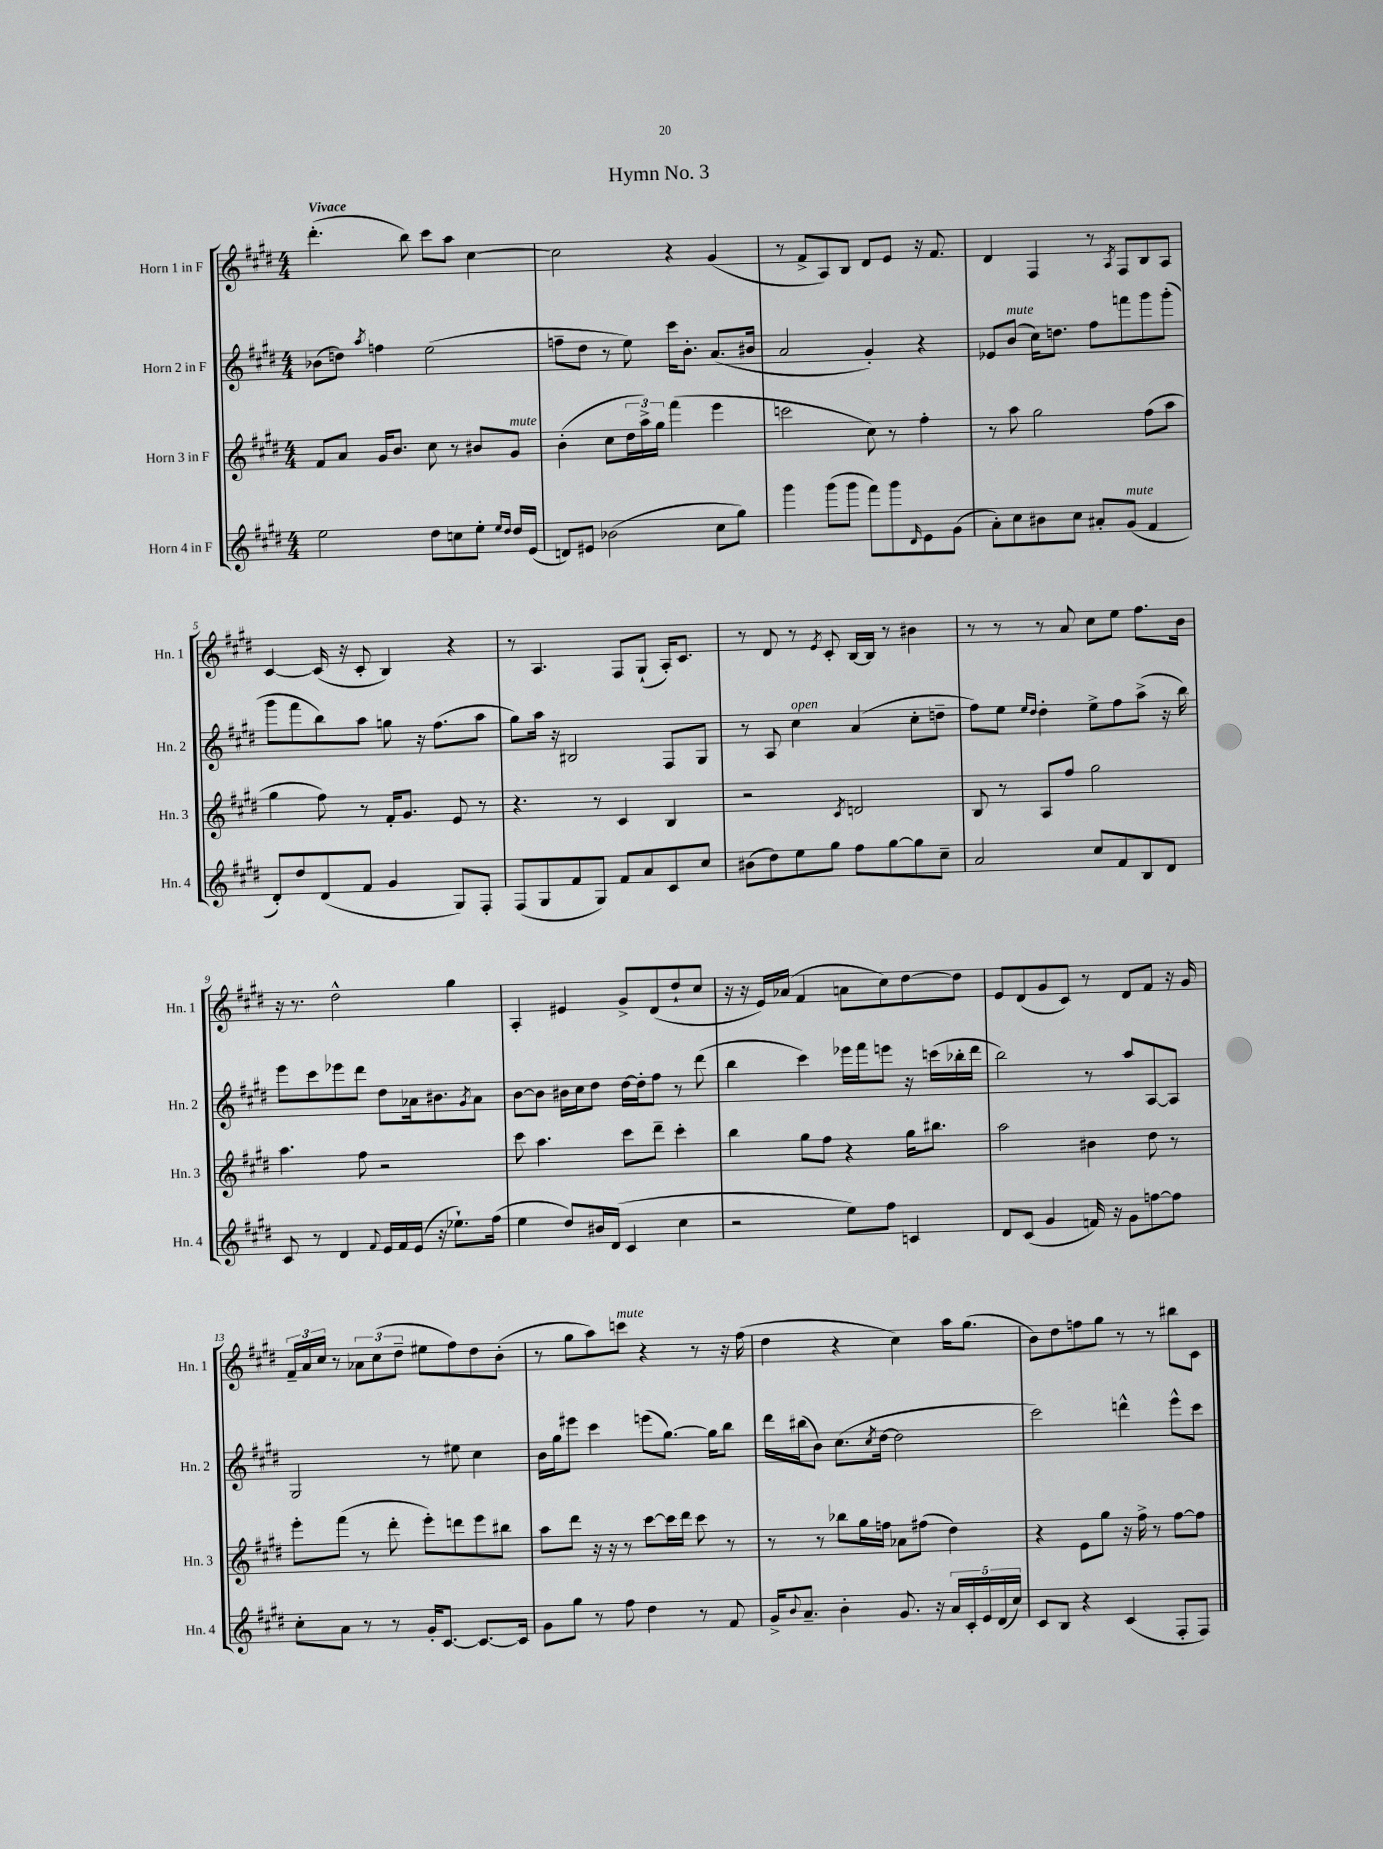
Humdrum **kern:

**kern	**kern	**kern	**kern
*staff4	*staff3	*staff2	*staff1
*clefG2	*clefG2	*clefG2	*clefG2
*k[f#c#g#d#]	*k[f#c#g#d#]	*k[f#c#g#d#]	*k[f#c#g#d#]
*M4/4	*M4/4	*M4/4	*M4/4
2ee	8f#	(8b-	(4.ddd#'
.	8a	8dd)	.
.	.	8qaa	.
.	16g#	4ff	.
.	8.b	.	.
.	.	.	8bb)
8dd#	8cc#	(2ee	8ccc#
8cc	8r	.	8aa
8ee'	8b#	.	[4cc#
16qqee	.	.	.
16qqdd#	.	.	.
16dd#	8g#	.	.
(16e	.	.	.
=	=	=	=
8d)	(4b'	8ff~	2cc#]
8e#	.	8dd#	.
(2b-	8cc#	8r	.
.	24dd#	8ee)	.
.	24aa^)	.	.
.	24gg#	.	.
.	(4fff#	16ccc#	4r
.	.	8.b'	.
8cc#	4eee	(8.a	(4g#
8gg#)	.	.	.
.	.	16b#	.
=	=	=	=
4ggg#	2ccc	2a	8r
.	.	.	8f#^
(8ggg#	.	.	8A)
8ggg#	.	.	8B
8fff#)	8cc#)	4g#')	8d#
8ggg#	8r	.	8e
16qqd#	.	.	.
8e	4ff#'	4r	16r
.	.	.	8.f#
(8g#	.	.	.
=	=	=	=
8a')	8r	8e-	4d#
8cc#	8aa	(8b	.
8b#	2gg#	16cc#)	4F#
.	.	8.dd	.
8cc#	.	.	.
8a#'	.	8ff#	8r
.	.	.	8qA
(8g#	.	8fff	8F#
4f#	(8ff#	8ggg#	8B
.	8aa	(8ggg#'	8A
=	=	=	=
8d#')	4gg#	8ggg#	[4c#
8dd#	.	8fff#	.
(8d#	8ff#)	8bb)	(16c#]
.	.	.	16r
8f#	8r	8aa	8c#'
4g#	16f#'	8gg	4B)
.	8.g#	.	.
.	.	16r	.
.	.	(8.ff#	.
8G#)	8e	.	4r
8F#'	8r	8aa	.
=	=	=	=
(8F#	4.r	8gg#)	8r
8G#	.	16aa	4.A
.	.	16r	.
8f#	.	2B#	.
8G#)	8r	.	.
8f#	4c#	.	8F#
8a	.	.	(8G#`
8c#	4B	8F#	16A')
.	.	.	8.c#
8cc#	.	8G#	.
=	=	=	=
(8b#	2r	8r	8r
8dd#)	.	8A	8d#
8ee	.	4cc#	8r
.	.	.	8qe
8gg#	.	.	8c#'
.	8qc#	.	.
8ff#	2d	(4a	[16B
.	.	.	16B]
[8gg#	.	.	8r
8gg#]	.	8cc#'	4b#
8cc#~	.	8dd~	.
=	=	=	=
2a	8B	8ff#)	8r
.	8r	8ee	8r
.	.	16qqee	.
.	.	16qqdd#	.
.	8A	4dd#'	8r
.	8ff#	.	8a
8cc#	2gg#	8ee^	8cc#
8f#	.	8ff#	8ee
8B	.	(8aa^	8.ff#
8d#	.	16r	.
.	.	16bb)	16b
=	=	=	=
8c#	4.aa	8eee	16r
.	.	.	8.r
8r	.	8ccc#	.
4d#	.	8eee-	2dd#^^
.	8ff#	8ddd#	.
8qqf#	.	.	.
16e	2r	8dd#	.
16f#	.	.	.
(16e	.	16a-	.
16r	.	8.b#	.
8.ee-`)	.	.	4gg#
.	.	8qg#	.
.	.	8a-	.
(16ff#	.	.	.
=	=	=	=
4ee	8ccc#	[8b	4A'
.	4.aa	8b]	.
8dd#)	.	16b#	4e#
.	.	16cc#	.
16b#	.	8dd#	.
(16d#	.	.	.
4c#	8ccc#	[16dd#	8g#^
.	.	16dd#']	.
.	8ddd#~	8ff#	(8d#
4cc#	4ccc#'	8r	8dd#`
.	.	(8ddd#	8cc#
=	=	=	=
2r	4bb	4bb	16r
.	.	.	16r
.	.	.	16e)
.	.	.	(16a-
.	8gg#	4ccc#)	4f#
.	8ff#	.	.
8ee)	4r	16eee-	8a
.	.	16fff#	.
8ff#	.	8eee	8cc#)
4c	16gg#	16r	[8dd#
.	8.bb#	(16ccc	.
.	.	16bb-'	8dd#]
.	.	16ddd#	.
=	=	=	=
8d#	2aa	2bb)	8e
(8c#	.	.	(8d#
4g#	.	.	8g#
.	.	.	8c#)
16f)	4b#	8r	8r
16r	.	.	.
8g#	.	8aa	8d#
[8ff	8dd#	[8A	8f#
8ff]	8r	8A]	16r
.	.	.	16g#
=	=	=	=
8cc#'	8eee'	2G#	24f#~
.	.	.	24a
.	.	.	24cc#
8a	(8fff#	.	8r
8r	8r	.	12a-
.	.	.	(12cc#
8r	8ddd#'	.	.
.	.	.	12dd#~
16g#'	8eee')	8r	8ee#
[8.c#	.	.	.
.	8ddd	8ee#	8ff#)
8.c#_	8eee	4cc#	8dd#
.	8bb#	.	(8b'
16c#]	.	.	.
=	=	=	=
8g#	8aa	16b	8r
.	.	16gg#	.
8gg#	8ddd#	8eee#	8gg#
8r	16r	4ccc#	8aa)
.	16r	.	.
8ff#	8r	.	8ccc
4dd#	[8ccc#	(8eee	4r
.	16ccc#]	[8.gg#)	.
.	16ddd#	.	.
8r	8ccc#	.	8r
.	.	16gg#]	.
8f#	8r	8bb	16r
.	.	.	(16ff#
=	=	=	=
16g#^	8r	16ddd#	4dd#
8qqb	.	.	.
8.a~	.	(16bb#	.
.	8r	8b)	.
4b'	8bb-	(8.cc#	4r
.	16gg#	.	.
.	.	8qcc#	.
.	16ff	[16dd#	.
8.g#	8a-	2dd#]	4cc#)
.	(8ff#	.	.
16r	.	.	.
20a	4dd#)	.	16aa
20c#'	.	.	.
.	.	.	(8.gg#
20e	.	.	.
(20d#	.	.	.
20cc#)	.	.	.
=	=	=	=
8c#	4r	2ccc#)	8b)
8B	.	.	8dd#
4r	8e	.	8ff
.	8gg#	.	8gg#
(4c#	16r	4ddd^^	8r
.	16ff#^	.	.
.	8r	.	8r
8F#'	[8ff#	8eee^^	8bb#
8F#)	8ff#]	8ccc#	8c#
==	==	==	==
*-	*-	*-	*-
